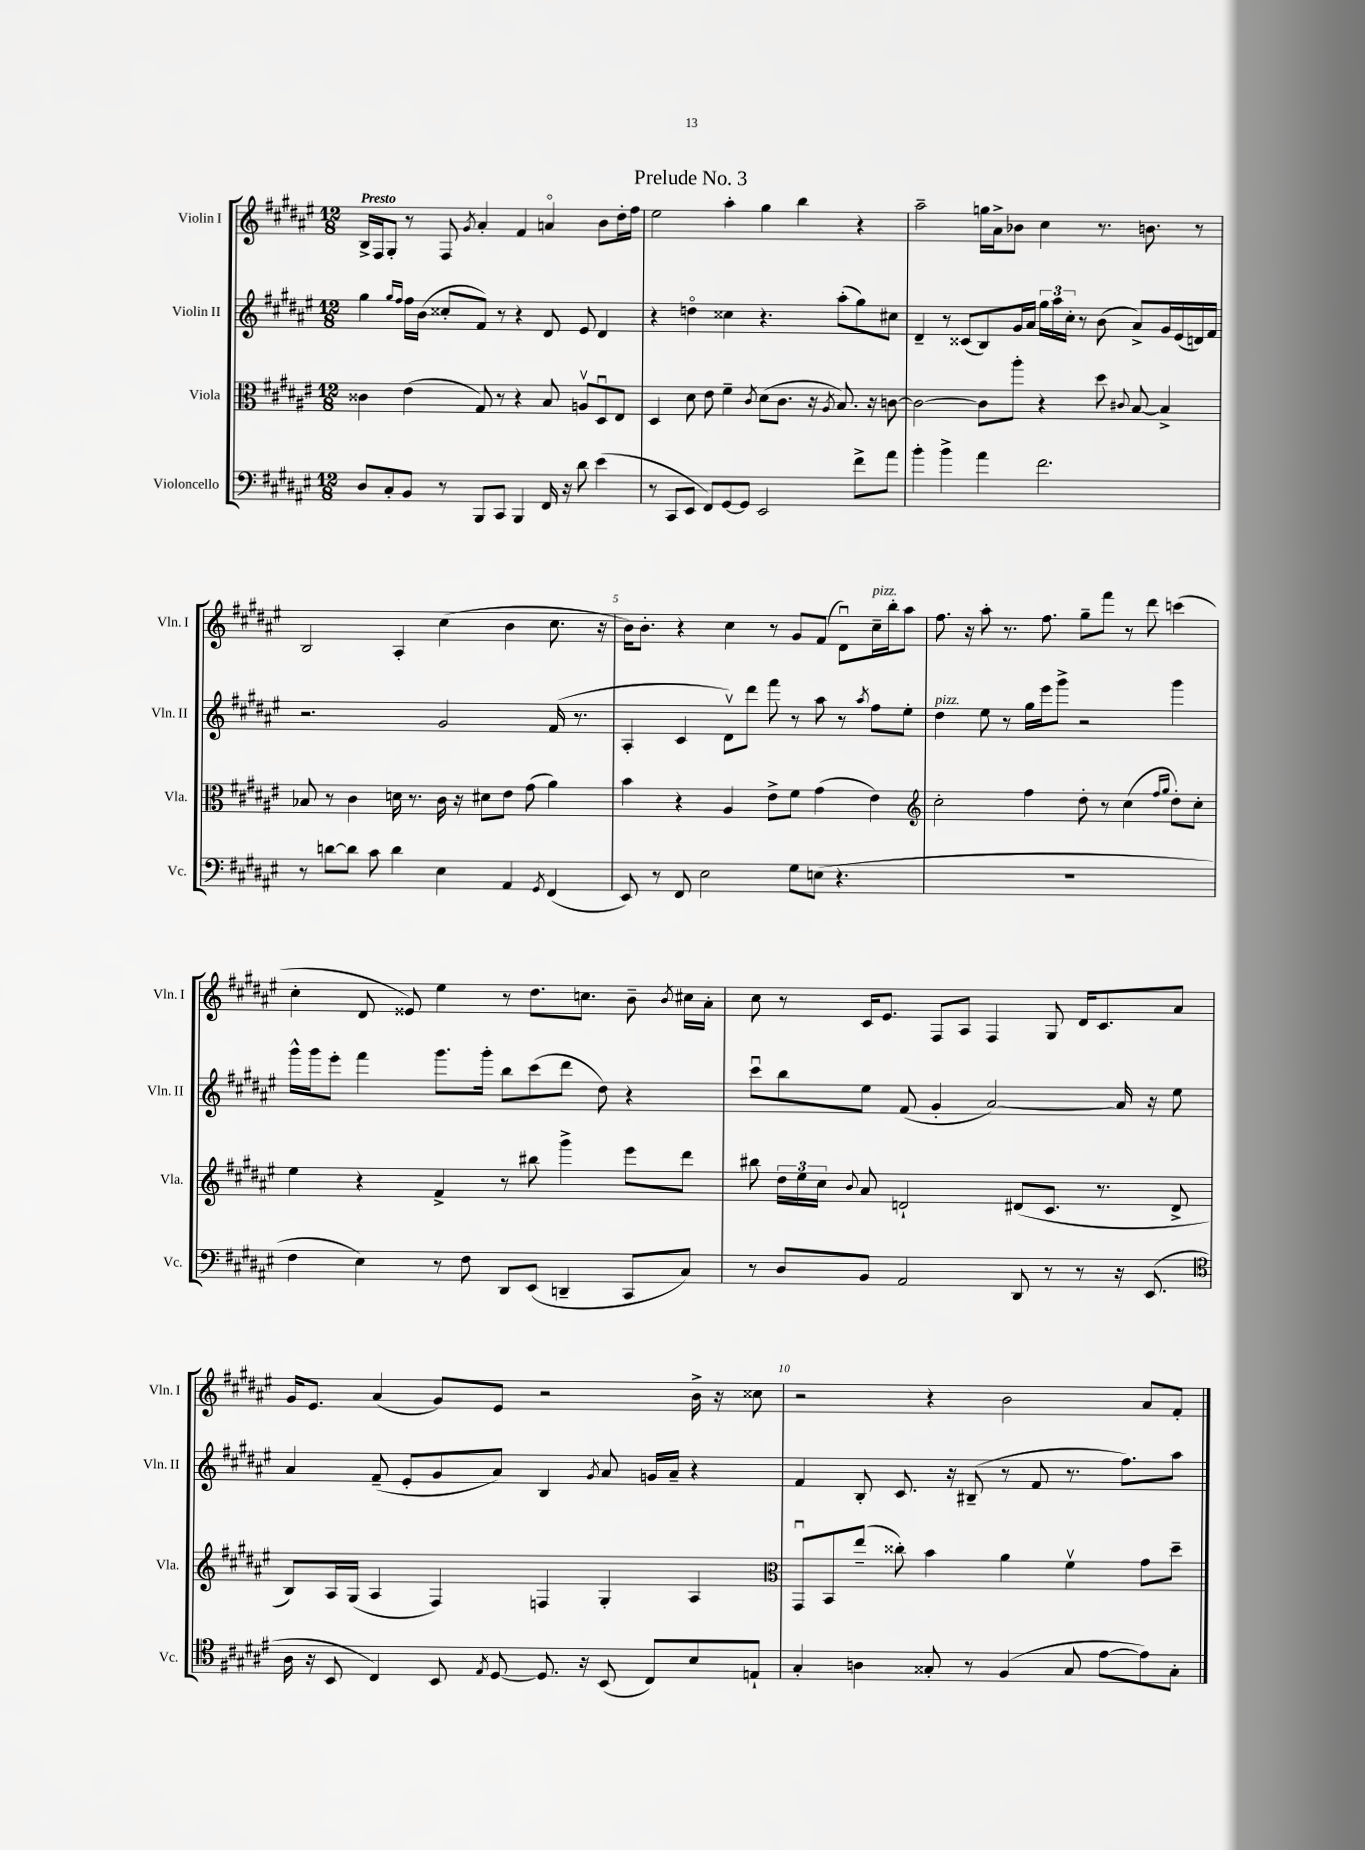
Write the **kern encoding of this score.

**kern	**kern	**kern	**kern
*staff4	*staff3	*staff2	*staff1
*clefF4	*clefC3	*clefG2	*clefG2
*k[f#c#g#d#a#e#]	*k[f#c#g#d#a#e#]	*k[f#c#g#d#a#e#]	*k[f#c#g#d#a#e#]
*M12/8	*M12/8	*M12/8	*M12/8
8D#	4c##	4gg#	16B^
.	.	.	16F#
8C#'	.	.	8G#'
.	.	16qqgg#	.
.	.	16qqff#	.
8BB	(4e#	16ff#	8r
.	.	(16b	.
8r	.	8cc##'	8F#
.	.	.	8qg#
8BBB	8G#)	8f#)	4a#'
8CC#	8r	8r	.
4BBB	4r	4r	4f#
16FF#	8B	8d#	4ao
16r	.	.	.
8d#	8Av	8e#	.
(4e#	8D#u	4d#	8b
.	8E#	.	16dd#'
.	.	.	16ff#
=	=	=	=
8r	4D#	4r	2ee#
8CC#	.	.	.
8EE#	8d#	4ddo	.
8FF#)	8e#	.	.
[8GG#	4f#~	4cc##	4aa#'
8GG#]	.	.	.
.	8qc#	.	.
2EE#	(8d#	4.r	4gg#
.	8.c#	.	.
.	.	.	4bb
.	16r	.	.
.	8qA#	.	.
.	8.B)	(8aa#'	.
8f#^	.	8gg#)	4r
.	16r	.	.
8a#	[8c	8cc#	.
=	=	=	=
4b'	2c_	4d#~	2aa#~
4b^	.	8r	.
.	.	(8c##	.
4a#	8c]	8B)	16gg
.	.	.	16a#^
.	8aa#'	16g#	8b-
.	.	16a#	.
2.f#	4r	24gg#	4cc#
.	.	24aa#	.
.	.	24cc#'	.
.	.	8r	.
.	8dd#	(8b	8.r
.	8qqc#	.	.
.	[8B	8a#^)	.
.	.	.	8.b
.	4B^]	16g#	.
.	.	(16e#	.
.	.	16d)	8r
.	.	16f#	.
=	=	=	=
8r	8B-	2.r	2B
[8d	8r	.	.
8d]	4c#	.	.
8c#	.	.	.
4d	16d	.	4A#'
.	8.r	.	.
4E#	16c#	2g#	(4cc#
.	16r	.	.
.	8d#	.	.
4AA#	8e#	.	4b
.	(8g#	.	.
8qGG#	.	.	.
(4FF#	4a#)	(16f#	8.cc#
.	.	8.r	.
.	.	.	16r
=	=	=	=
8EE#)	4b	4A#'	16b)
.	.	.	8.b'
8r	.	.	.
8FF#	4r	4c#	4r
2E#	.	.	.
.	4A#	8d#v)	4cc#
.	.	8ddd#	.
.	8e#^	8fff#	8r
8G#	8f#	8r	8g#
(8E	(4g#	8aa#	(8f#
4.r	.	8r	8d#u)
.	.	8qaa#	.
.	4e#)	8ff#	16cc#~
.	.	.	16bb'
.	.	8ee#'	8aa#
=	=	=	=
*	*clefG2	*	*
1.r	2cc#'	4dd#	8.ff#
.	.	.	16r
.	.	8ee#	8aa#'
.	.	8r	8.r
.	4ff#	16gg#	.
.	.	16eee#	8.ff#
.	.	8ggg#^	.
.	8dd#'	2r	8gg#~
.	8r	.	8fff#
.	(4cc#	.	8r
.	.	.	8ddd#
.	16qqff#	.	.
.	16qqgg#	.	.
.	8dd#')	4ggg#	(4ccc
.	8cc#'	.	.
=	=	=	=
4F#	4ee#	16ggg#^^	4cc#'
.	.	16ggg#	.
.	.	8eee#'	.
4E#)	4r	4fff#	8d#
.	.	.	8e##)
8r	4f#^	8.ggg#	4ee#
8F#	.	.	.
.	.	16ggg#'	.
8DD#	8r	8bb	8r
(8EE#	8bb#	(8ccc#	8.dd#
4DD~	4ggg#^	8ddd#	.
.	.	.	8.cc
.	.	8dd#)	.
8CC#	8eee#	4r	8b~
.	.	.	8qb
8C#)	8ddd#	.	16cc#
.	.	.	16a#'
=	=	=	=
8r	8bb#	8ccc#u	8cc#
8D#	24dd#	8bb	8r
.	24ee#	.	.
.	24cc#	.	.
.	8qqb	.	.
8BB	8a#	8ee#	16c#
.	.	.	8.e#
2AA#	2d`	(8f#	.
.	.	4g#'	8F#
.	.	.	8A#
.	.	[2a#)	4F#
8DD#	(8d#	.	.
8r	8.c#	.	8G#
8r	.	.	16d#
.	8.r	.	8.c#
16r	.	16a#]	.
(8.EE#	.	16r	.
.	8d#^	8ee#	8a#
=	=	=	=
*clefC4	*	*	*
16A#	8B)	4a#	16g#
16r	.	.	8.e#
8BB	16A#	.	.
.	(16G#	.	.
4C#)	4A#	(8f#~	(4a#
.	.	8e#'	.
8BB	4F#)	8g#	8g#)
8qE#	.	.	.
[8D#	.	8a#)	8e#
8.D#]	4F	4B	2r
16r	.	.	.
.	.	8qg#	.
(8BB	4G#'	8a#	.
8C#)	.	16g	.
.	.	16a#~	.
8B	4A#	4r	16b^
.	.	.	16r
8E`	.	.	8cc##
=	=	=	=
*	*clefC3	*	*
4G#'	8GG#u	4f#	2r
.	8BB	.	.
4A	(8ee#~	8B'	.
.	8cc##')	8.c#	.
8G##'	4b	.	4r
.	.	16r	.
8r	.	(8B#~	.
(4F#	4a#	8r	2b
.	.	8f#	.
8G##	4f#v	8.r	.
[8e#	.	.	.
.	.	8.ff#)	.
8e#])	8g#	.	8a#
8G##'	8dd#~	8aa#	8f#'
==	==	==	==
*-	*-	*-	*-
